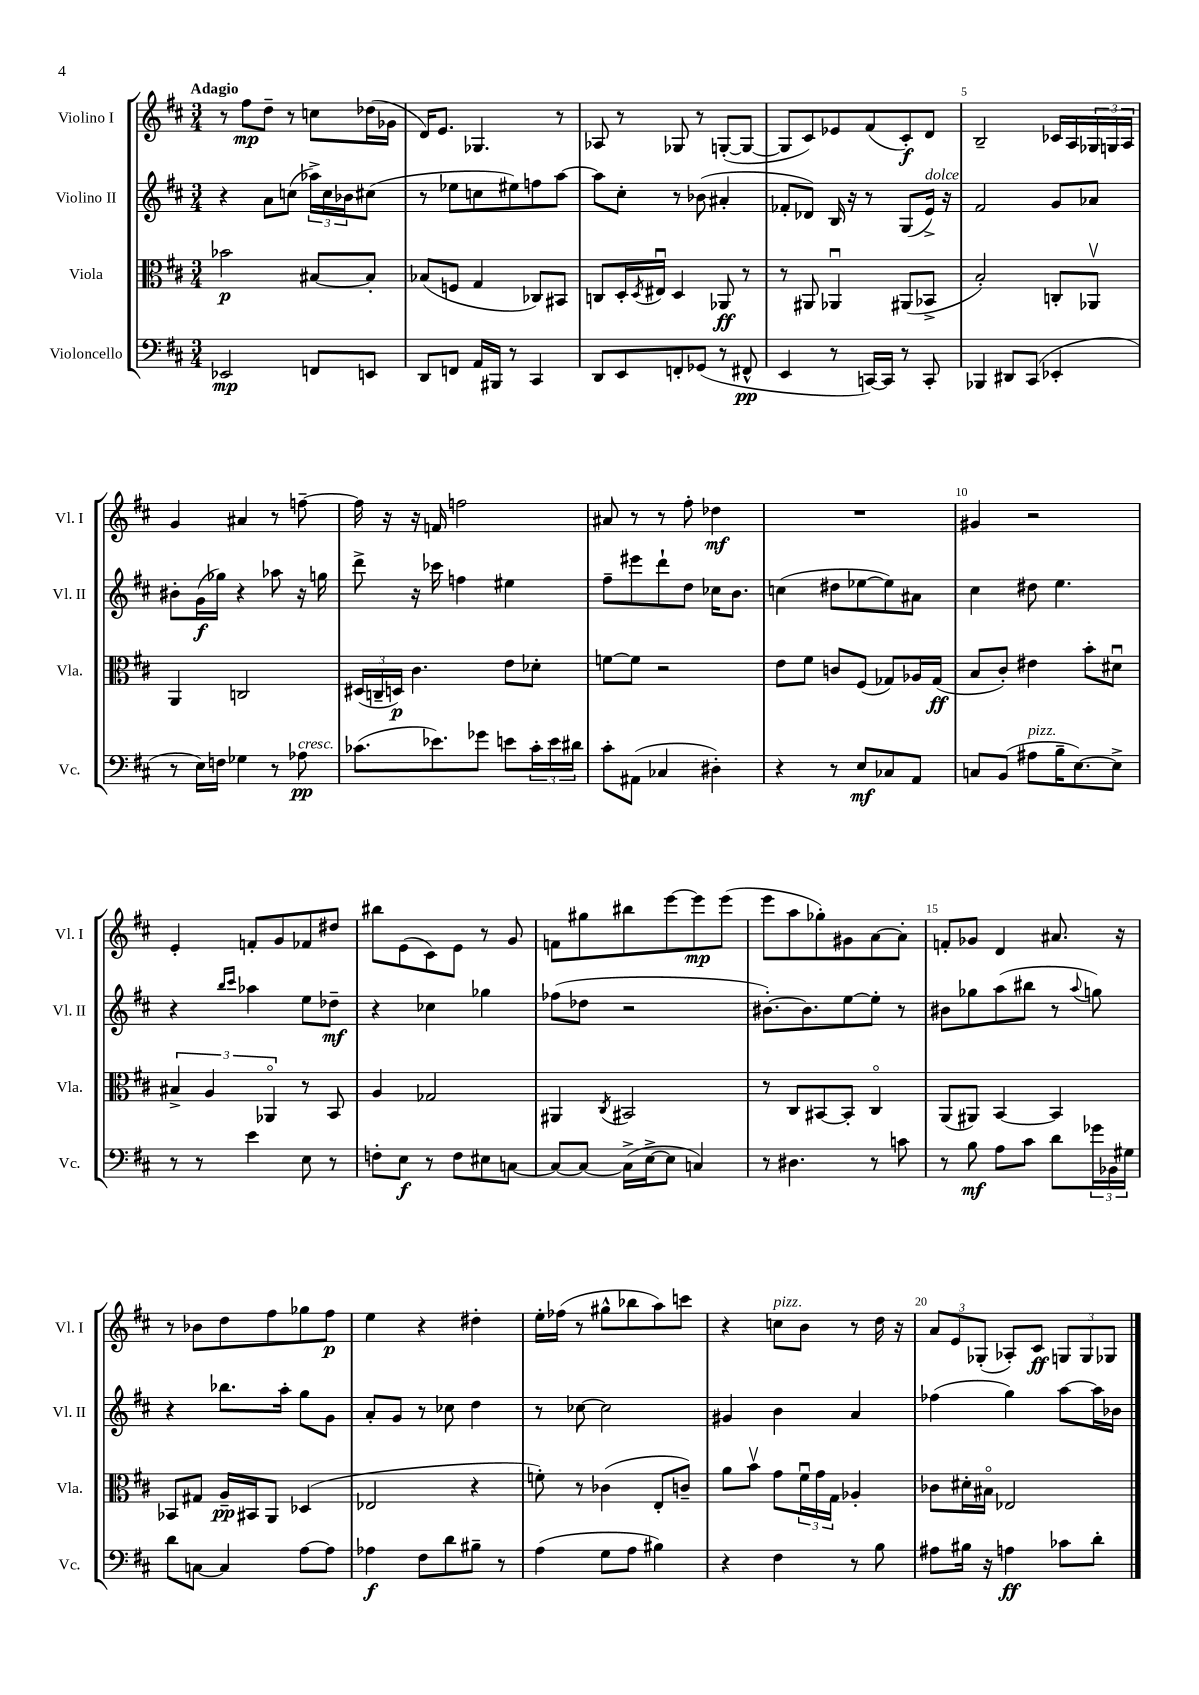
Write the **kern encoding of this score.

**kern	**dynam	**kern	**dynam	**kern	**dynam	**kern	**dynam
*part4	*part4	*part3	*part3	*part2	*part2	*part1	*part1
*staff4	*staff4	*staff3	*staff3	*staff2	*staff2	*staff1	*staff1
*I"Violoncello	*	*I"Viola	*	*I"Violino II	*	*I"Violino I	*
*I'Vc.	*	*I'Vla.	*	*I'Vl. II	*	*I'Vl. I	*
*clefF4	*	*clefC3	*	*clefG2	*	*clefG2	*
*k[f#c#]	*	*k[f#c#]	*	*k[f#c#]	*	*k[f#c#]	*
*M3/4	*	*M3/4	*	*M3/4	*	*M3/4	*
=1	=1	=1	=1	=1	=1	=1	=1
!	!	!	!	!	!	!LO:TX:a:B:t=Adagio	!
2EE-X/	mp	2b-X\	p	4r	.	8r	.
.	.	.	.	.	.	8ff#\L	mp
.	.	.	.	8a\L	.	8dd~\J	.
.	.	.	.	(8ccn\J	.	8r	.
8FFn/L	.	[8B#X/L	.	24aa-X^\LL)	.	8ccn\L	.
.	.	.	.	24cc\	.	.	.
.	.	.	.	24b-X\J	.	.	.
8EEn/J	.	8B#'/J]	.	(8cc#X\J	.	(16dd-X\L	.
.	.	.	.	.	.	16g-X\JJ	.
=2	=2	=2	=2	=2	=2	=2	=2
8DD/L	.	(8B-X/L	.	8r	.	16d/KL)	.
.	.	.	.	.	.	8.e/J	.
8FFn/J	.	8Fn/J	.	8ee-X\L	.	.	.
16AA/LL	.	4G/	.	8ccn\	.	4.G-X/	.
16BBB#X/JJ	.	.	.	.	.	.	.
8r	.	.	.	8ee#X\)	.	.	.
4CC#/	.	8C-X/L)	.	8ffn\	.	.	.
.	.	8BB#X/J	.	[8aa\J	.	8r	.
=3	=3	=3	=3	=3	=3	=3	=3
8DD/L	.	8Cn/L	.	8aa\L]	.	8A-X/	.
8EE/	.	16D'/L	.	8cc#'\J	.	8r	.
.	.	8qD/	.	.	.	.	.
.	.	16E#Xu/JJ	.	.	.	.	.
8FFn'/	.	4D/	.	8r	.	8G-X/	.
(8GG-X/J	.	.	.	(8b-X\	.	8r	.
8r	.	8AA-X/	ff	4a#X'/	.	([8Gn'/L	.
8FF#X^^/	pp	8r	.	.	.	8G/J_	.
=4	=4	=4	=4	=4	=4	=4	=4
4EE/	.	8r	.	8f-X'/L	.	8G/L]	.
.	.	8AA#X/	.	8d-X/J)	.	8c#/)	.
8r	.	4AA-Xu/	.	16B/	.	8e-X/	.
.	.	.	.	16r	.	.	.
[16CCn/LL)	.	.	.	8r	.	(8f#/	.
16CC/JJ]	.	.	.	.	.	.	.
8r	.	(8AA#X/L	.	(8G/L	.	8c#'/)	f
!	!	!	!	!LO:TX:a:i:t=dolce	!	!	!
8CC'/	.	8BB-X^/J	.	16e^/Jk)	.	8d/J	.
.	.	.	.	16r	.	.	.
=5	=5	=5	=5	=5	=5	=5	=5
4BBB-X/	.	2B'/)	.	2f#/	.	2B~/	.
8DD#X/L	.	.	.	.	.	.	.
(8CC#/J	.	.	.	.	.	.	.
4EE-X'/	.	8Cn'/L	.	8g/L	.	16c-X/LL	.
.	.	.	.	.	.	16A/	.
.	.	8AA-Xv/J	.	8a-X/J	.	24G-X/	.
.	.	.	.	.	.	24Gn/	.
.	.	.	.	.	.	24A/JJ	.
!!LO:LB:g=z
=6	=6	=6	=6	=6	=6	=6	=6
8r	.	4AA/	.	8b#X'\L	.	4g/	.
16E\LL)	.	.	.	(16g\L	f	.	.
16Fn\JJ	.	.	.	16gg-X\JJ)	.	.	.
4G-X\	.	2Cn/	.	4r	.	4a#X/	.
8r	.	.	.	8aa-X\	.	8r	.
!LO:TX:a:i:t=cresc.	!	!	!	!	!	!	!
8A-X\	pp	.	.	16r	.	[8ffn~\	.
.	.	.	.	16ggn\	.	.	.
=7	=7	=7	=7	=7	=7	=7	=7
(8.c-X\L	.	(24D#X/LL	.	8ddd^\	.	16ff\]	.
.	.	24Cn~/	.	.	.	.	.
.	.	.	.	.	.	16r	.
.	.	24Dn/JJ)	p	.	.	.	.
.	.	4.c#\	.	16r	.	16r	.
8.e-X\)	.	.	.	16ccc-X\	.	16fn/	.
.	.	.	.	4ffn\	.	2ffn\	.
8g-X\J	.	.	.	.	.	.	.
8en\L	.	8e\L	.	4ee#X\	.	.	.
24c-'\L	.	8d-X'\J	.	.	.	.	.
24e\	.	.	.	.	.	.	.
24d#X\JJ	.	.	.	.	.	.	.
=8	=8	=8	=8	=8	=8	=8	=8
8c#'\L	.	[8fn\L	.	8ff#~\L	.	8a#X/	.
(8AA#X\J	.	8f\J]	.	8eee#X\	.	8r	.
4C-X/	.	2r	.	8ddd`\	.	8r	.
.	.	.	.	8dd\J	.	8ff#'\	.
4D#X'\)	.	.	.	16cc-X\KL	.	4dd-X\	mf
.	.	.	.	8.b\J	.	.	.
=9	=9	=9	=9	=9	=9	=9	=9
4r	.	8e\L	.	(4ccn\	.	2.r	.
.	.	8f#\J	.	.	.	.	.
8r	.	8cn/L	.	8dd#X\L	.	.	.
8E/L	mf	(8F#/J	.	[8ee-X\	.	.	.
8C-X/	.	8G-X/L)	.	8ee-\])	.	.	.
8AA/J	.	16A-X/L	.	8a#X\J	.	.	.
.	.	(16G-/JJ	ff	.	.	.	.
=10	=10	=10	=10	=10	=10	=10	=10
8Cn/L	.	8B/L	.	4cc#\	.	4g#X/	.
(8BB/J	.	8c#'/J)	.	.	.	.	.
!LO:TX:a:i:t=pizz.	!	!	!	!	!	!	!
8A#X\L	.	4e#X\	.	8dd#X\	.	2r	.
16B~\K	.	.	.	4.ee\	.	.	.
[8.E\)	.	.	.	.	.	.	.
.	.	8b'\L	.	.	.	.	.
8E^\J]	.	8d#Xu\J	.	.	.	.	.
!!LO:LB:g=z
=11	=11	=11	=11	=11	=11	=11	=11
8r	.	6B#X^/	.	4r	.	4e'/	.
8r	.	.	.	.	.	.	.
.	.	6A/	.	.	.	.	.
.	.	.	.	16qqbb/LL	.	.	.
.	.	.	.	16qqccc#/JJ	.	.	.
4e\	.	.	.	4aa-X\	.	8fn'/L	.
.	.	6AA-X/	.	.	.	.	.
.	.	.	.	.	.	8g/	.
8E\	.	8r	.	8ee\L	.	8f-X/	.
8r	.	8BB/	.	8dd-X~\J	mf	8dd#X/J	.
=12	=12	=12	=12	=12	=12	=12	=12
8Fn'\L	.	4A/	.	4r	.	8bb#X\L	.
8E\J	f	.	.	.	.	(8e\	.
8r	.	2G-X/	.	4cc-X\	.	8c#\)	.
8F\L	.	.	.	.	.	8e\J	.
8E#X\	.	.	.	4gg-X\	.	8r	.
[8Cn\J	.	.	.	.	.	8g/	.
=13	=13	=13	=13	=13	=13	=13	=13
8C/L_	.	4AA#X/	.	(8ff-X\L	.	8fn\L	.
8C/J_	.	.	.	8dd-X\J	.	8gg#X\	.
.	.	8qC#/	.	.	.	.	.
(16C^\LL]	.	2BB#X/	.	2r	.	8bb#X\	.
[16E^\J	.	.	.	.	.	.	.
8E\J]	.	.	.	.	.	[8eee\	.
4Cn/)	.	.	.	.	.	8eee\]	mp
.	.	.	.	.	.	(8eee\J	.
=14	=14	=14	=14	=14	=14	=14	=14
8r	.	8r	.	[8.b#X'\L)	.	8eee\L	.
4.D#X\	.	8C#/L	.	.	.	8aa\	.
.	.	.	.	8.b#\]	.	.	.
.	.	[8BB#X/	.	.	.	8gg-X'\)	.
.	.	8BB#'/J]	.	[8ee\	.	8g#X\	.
8r	.	4C#/	.	8ee'\J]	.	[8a\	.
8cn\	.	.	.	8r	.	8a'\J]	.
=15	=15	=15	=15	=15	=15	=15	=15
8r	.	(8AA/L	.	8b#X\L	.	8fn'/L	.
8B\	mf	8AA#X/J)	.	8gg-X\	.	8g-X/J	.
8A\L	.	[4BB/	.	(8aa\	.	4d/	.
8c#\J	.	.	.	8bb#X\J	.	.	.
8d\L	.	4BB/]	.	8r	.	8.a#X/	.
.	.	.	.	8qqaa/	.	.	.
24g-X\L	.	.	.	8ggn\)	.	.	.
24BB-X\	.	.	.	.	.	.	.
.	.	.	.	.	.	16r	.
24G#X\JJ	.	.	.	.	.	.	.
!!LO:LB:g=z
=16	=16	=16	=16	=16	=16	=16	=16
8d\L	.	8BB-X/L	.	4r	.	8r	.
[8Cn\J	.	8G#X/J	.	.	.	8b-X\L	.
4C/]	.	16A~/LL	pp	8.bb-X\L	.	8dd\	.
.	.	16BB#X/J	.	.	.	.	.
.	.	8AA/J	.	.	.	8ff#\	.
.	.	.	.	16aa'\Jk	.	.	.
[8A\L	.	(4D-X/	.	8gg\L	.	8gg-X\	.
8A\J]	.	.	.	8g\J	.	8ff#\J	p
=17	=17	=17	=17	=17	=17	=17	=17
4A-X\	f	2E-X/	.	8a'/L	.	4ee\	.
.	.	.	.	8g/J	.	.	.
8F#\L	.	.	.	8r	.	4r	.
8d\	.	.	.	8cc-X\	.	.	.
8B#X~\J	.	4r	.	4dd\	.	4dd#X'\	.
8r	.	.	.	.	.	.	.
=18	=18	=18	=18	=18	=18	=18	=18
(4A\	.	8fn'\)	.	8r	.	16ee'\LL	.
.	.	.	.	.	.	(16ff-X\JJ	.
.	.	8r	.	[8cc-X\	.	8r	.
8G\L	.	(4c-X\	.	2cc-\]	.	8gg#X^^\L	.
8A\J	.	.	.	.	.	8bb-X\	.
4B#X\)	.	8E'/L	.	.	.	8aa\)	.
.	.	8cn~/J)	.	.	.	8cccn\J	.
=19	=19	=19	=19	=19	=19	=19	=19
4r	.	8a\L	.	4g#X/	.	4r	.
.	.	8bv\J	.	.	.	.	.
!	!	!	!	!	!	!LO:TX:a:i:t=pizz.	!
4F#\	.	8g\L	.	4b\	.	8ccn\L	.
.	.	24f#u\L	.	.	.	8b\J	.
.	.	24g\	.	.	.	.	.
.	.	24G\JJ	.	.	.	.	.
8r	.	4A-X'/	.	4a/	.	8r	.
8B\	.	.	.	.	.	16dd\	.
.	.	.	.	.	.	16r	.
=20	=20	=20	=20	=20	=20	=20	=20
8A#X\L	.	8c-X\L	.	(4ff-X\	.	12a/L	.
.	.	.	.	.	.	12e/	.
16B#X\Jk	.	16d#X'\L	.	.	.	.	.
.	.	.	.	.	.	(12G-X'/J	.
16r	.	16B#X\JJ	.	.	.	.	.
4An\	ff	2E-X/	.	4gg\)	.	8A-X'/L)	.
.	.	.	.	.	.	8c#/J	ff
8c-X\L	.	.	.	[8aa\L	.	12Gn/L	.
.	.	.	.	.	.	12G/	.
8d'\J	.	.	.	16aa\L]	.	.	.
.	.	.	.	.	.	12G-X/J	.
.	.	.	.	16b-X\JJ	.	.	.
==	==	==	==	==	==	==	==
*-	*-	*-	*-	*-	*-	*-	*-
